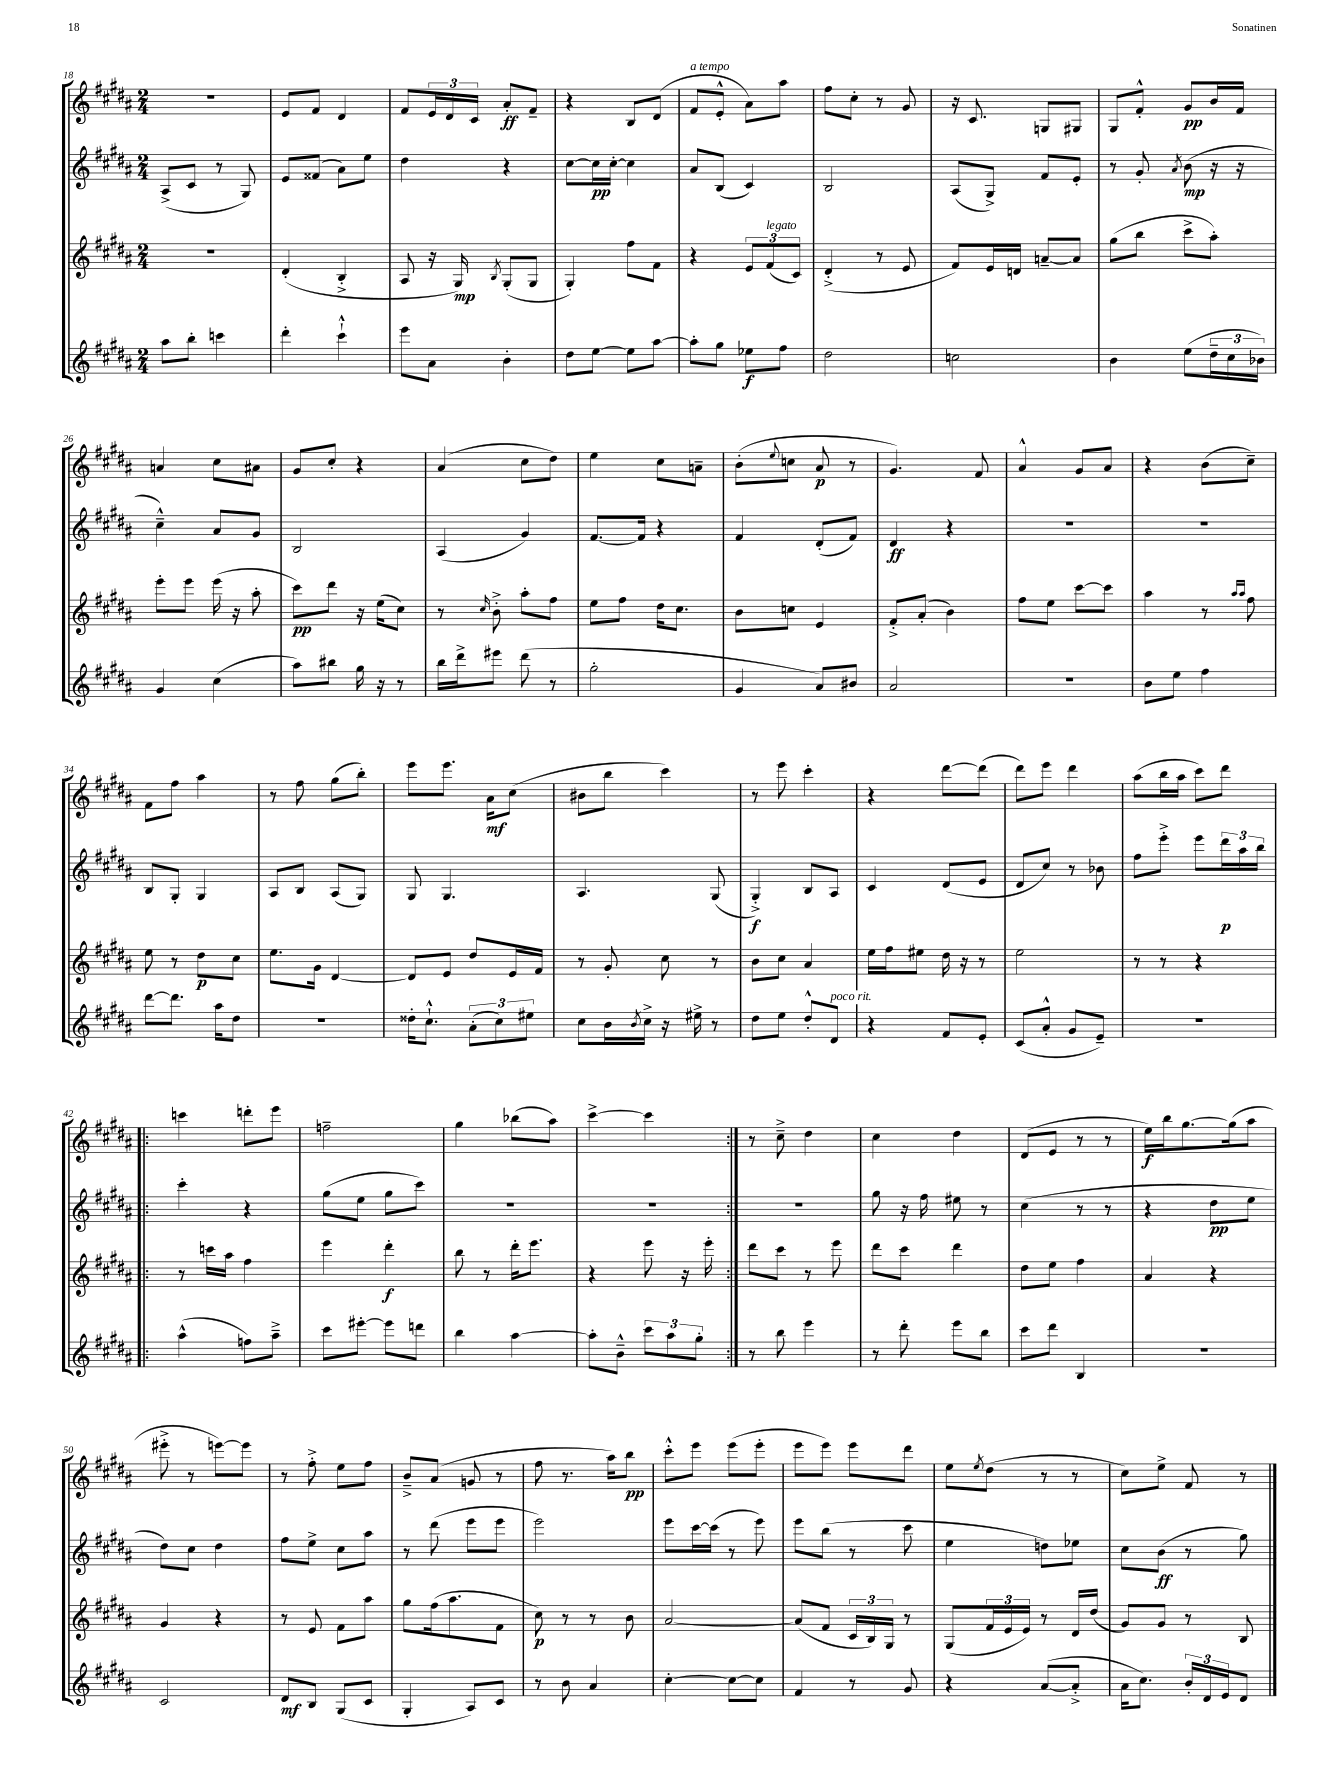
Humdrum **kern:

**kern	**kern	**kern	**kern
*staff4	*staff3	*staff2	*staff1
*clefG2	*clefG2	*clefG2	*clefG2
*k[f#c#g#d#a#]	*k[f#c#g#d#a#]	*k[f#c#g#d#a#]	*k[f#c#g#d#a#]
*M2/4	*M2/4	*M2/4	*M2/4
8aa#	2r	(8A#^	2r
8bb'	.	8c#	.
4ccc	.	8r	.
.	.	8G#)	.
=	=	=	=
4ddd#'	(4d#'	8e	8e
.	.	(8f##	8f#
4ccc#`^^	4B'^	8a#)	4d#
.	.	8ee	.
=	=	=	=
8eee	8A#	4dd#	8f#
8a#	16r	.	24e
.	.	.	24d#
.	16G#)	.	.
.	.	.	24c#
.	8qB	.	.
4b'	(8G#'	4r	8a#'
.	8G#	.	8f#~
=	=	=	=
8dd#	4G#')	[8cc#	4r
[8ee	.	16cc#]	.
.	.	[16cc#'	.
8ee]	8ff#	4cc#]	8B
[8aa#	8f#	.	(8d#
=	=	=	=
8aa#']	4r	8a#	8f#
8gg#	.	(8B	8e'^^
8ee-	12e	4c#)	8a#)
.	(12f#	.	.
8ff#	.	.	8aa#
.	12c#)	.	.
=	=	=	=
2dd#	(4d#'^	2B	8ff#
.	.	.	8cc#'
.	8r	.	8r
.	8e	.	8g#
=	=	=	=
2cc	8f#)	(8A#	16r
.	.	.	8.c#
.	16e	8G#^)	.
.	16d	.	.
.	[8a~	8f#	8G
.	8a]	8e'	8G#
=	=	=	=
4b	(8gg#	8r	8G#
.	8bb	8g#'	8f#'^^
.	.	8qa#	.
(8ee	8ccc#^	(8b	8g#
24dd#~	8aa#')	16r	16b
24cc#	.	.	.
.	.	16r	16f#
24b-)	.	.	.
=	=	=	=
4g#	8eee'	4cc#~^^)	4a
.	8eee	.	.
(4cc#	(16eee	8a#	8cc#
.	16r	.	.
.	8aa#'	8g#	8a#
=	=	=	=
8aa#)	8ccc#)	2B	8g#
8bb#	8ddd#	.	8cc#'
16gg#	16r	.	4r
16r	(16ee	.	.
8r	8cc#)	.	.
=	=	=	=
16bb	8r	(4A#	(4a#
16ddd#^	.	.	.
.	16qqcc#	.	.
8eee#	8b'^	.	.
(8ddd#	8aa#'	4g#)	8cc#
8r	8ff#	.	8dd#)
=	=	=	=
2gg#'	8ee	[8.f#	4ee
.	8ff#	.	.
.	.	16f#]	.
.	16dd#	4r	8cc#
.	8.cc#	.	.
.	.	.	8a~
=	=	=	=
4g#	8b	4f#	(8b'
.	.	.	8qqee
.	8cc	.	8cc
8a#)	4e	(8d#'	8a#
8b#	.	8f#)	8r
=	=	=	=
2a#	8f#'^	4d#	4.g#)
.	(8a#'	.	.
.	4b)	4r	.
.	.	.	8f#
=	=	=	=
2r	8ff#	2r	4a#^^
.	8ee	.	.
.	[8ccc#	.	8g#
.	8ccc#]	.	8a#
=	=	=	=
8b	4aa#	2r	4r
8ee	.	.	.
4ff#	8r	.	(8b
.	16qqaa#	.	.
.	16qqaa#	.	.
.	8ff#	.	8cc#~)
=	=	=	=
[8ddd#	8ee	8B	8f#
8.ddd#]	8r	8G#'	8ff#
.	8dd#	4G#	4aa#
16aa#	.	.	.
8dd#	8cc#	.	.
=	=	=	=
2r	8.ee	8A#	8r
.	.	8B	8ff#
.	16g#	.	.
.	[4d#	(8A#	(8gg#
.	.	8G#)	8bb')
=	=	=	=
16dd##'	8d#]	8G#	8eee
8.cc#`^^	.	.	.
.	8e	4.G#	8.eee
(12a#'	8dd#	.	.
.	.	.	16a#
12cc#)	.	.	.
.	16e	.	(8cc#
12ee#	.	.	.
.	16f#	.	.
=	=	=	=
8cc#	8r	4.A#	8b#
16b	8g#'	.	8bb
8qb	.	.	.
16cc#^	.	.	.
16r	8cc#	.	4ccc#)
16ee#^	.	.	.
8r	8r	(8G#	.
=	=	=	=
8dd#	8b	4G#'^)	8r
8ee	8cc#	.	8eee
8dd#'^^	4a#	8B	4ccc#'
8d#	.	8A#	.
=	=	=	=
4r	16ee	4c#	4r
.	16ff#	.	.
.	8ee#	.	.
8f#	16dd#	(8d#	[8ddd#
.	16r	.	.
8e'	8r	8e	(8ddd#]
=	=	=	=
(8c#	2ee	8d#	8ddd#)
8a#'^^	.	8cc#)	8eee
8g#	.	8r	4ddd#
8e~)	.	8b-	.
=	=	=	=
2r	8r	8ff#	(8aa#
.	8r	8eee'^	16bb
.	.	.	16aa#
.	4r	8eee	8ccc#)
.	.	24ddd#	8ddd#
.	.	24aa#	.
.	.	24bb	.
=!|:	=!|:	=!|:	=!|:
(4aa#^^	8r	4ccc#'	4ccc
.	16ccc	.	.
.	16aa#	.	.
8ff)	4ff#	4r	8ddd'
8aa#~^	.	.	8eee
=	=	=	=
8ccc#	4eee	(8gg#	2ff~
[8eee#'	.	8ee	.
8eee#]	4ddd#'	8gg#	.
8ddd	.	8ccc#)	.
=	=	=	=
4bb	8bb	2r	4gg#
.	8r	.	.
[4aa#	16ddd#'	.	(8bb-
.	8.eee	.	.
.	.	.	8aa#)
=	=	=	=
8aa#']	4r	2r	[4ccc#^
8b~^^	.	.	.
12ccc#	8eee	.	4ccc#]
12aa#	.	.	.
.	16r	.	.
12gg#'	.	.	.
.	16eee'	.	.
=:|!	=:|!	=:|!	=:|!
8r	8ddd#	2r	8r
8bb	8ccc#	.	8cc#~^
4eee	8r	.	4dd#
.	8eee	.	.
=	=	=	=
8r	8ddd#	8gg#	4cc#
8ddd#'	8ccc#	16r	.
.	.	16ff#	.
8eee	4ddd#	8ee#	4dd#
8bb	.	8r	.
=	=	=	=
8ccc#	8dd#	(4cc#	(8d#
8ddd#	8ee	.	8e
4B	4ff#	8r	8r
.	.	8r	8r
=	=	=	=
2r	4a#	4r	16ee)
.	.	.	16bb
.	.	.	[8.gg#
.	4r	8dd#	.
.	.	.	(16gg#]
.	.	8ee	8aa#
=	=	=	=
2c#	4g#	8dd#)	8eee#'^
.	.	8cc#	8r
.	4r	4dd#	[8eee)
.	.	.	8eee]
=	=	=	=
8d#	8r	8ff#	8r
8B	8e	8ee^	8ff#'^
(8G#	8f#	8cc#	8ee
8c#	8aa#	8aa#	8ff#
=	=	=	=
4G#'	8gg#	8r	8b~^
.	(16ff#	(8ddd#	(8a#
.	8.aa#	.	.
8A#)	.	8eee	8g
8c#	8f#	8eee	8r
=	=	=	=
8r	8cc#)	2eee)	8ff#
8b	8r	.	8.r
4a#	8r	.	.
.	.	.	16aa#)
.	8b	.	8bb
=	=	=	=
[4cc#'	[2a#	8eee	8ccc#'^^
.	.	[16ccc#	8eee
.	.	(16ccc#]	.
8cc#_	.	8r	(8eee
8cc#]	.	8eee)	8eee'
=	=	=	=
4f#	(8a#]	8eee	8eee
.	8f#	(8bb	8eee)
8r	24c#	8r	8eee
.	24B)	.	.
.	24G#	.	.
8g#	8r	8ccc#	8ddd#
=	=	=	=
4r	(8G#	4ee	8ee
.	.	.	8qee
.	24f#	.	(8dd#
.	24e	.	.
.	24e)	.	.
([8a#	8r	8dd)	8r
8a#'^]	16d#	8ee-	8r
.	(16dd#	.	.
=	=	=	=
16a#	8g#)	8cc#	8cc#)
8.cc#)	.	.	.
.	8g#	(8b	8ee^
24b'	8r	8r	8f#
24d#	.	.	.
24e	.	.	.
8d#	8B	8gg#)	8r
==	==	==	==
*-	*-	*-	*-
